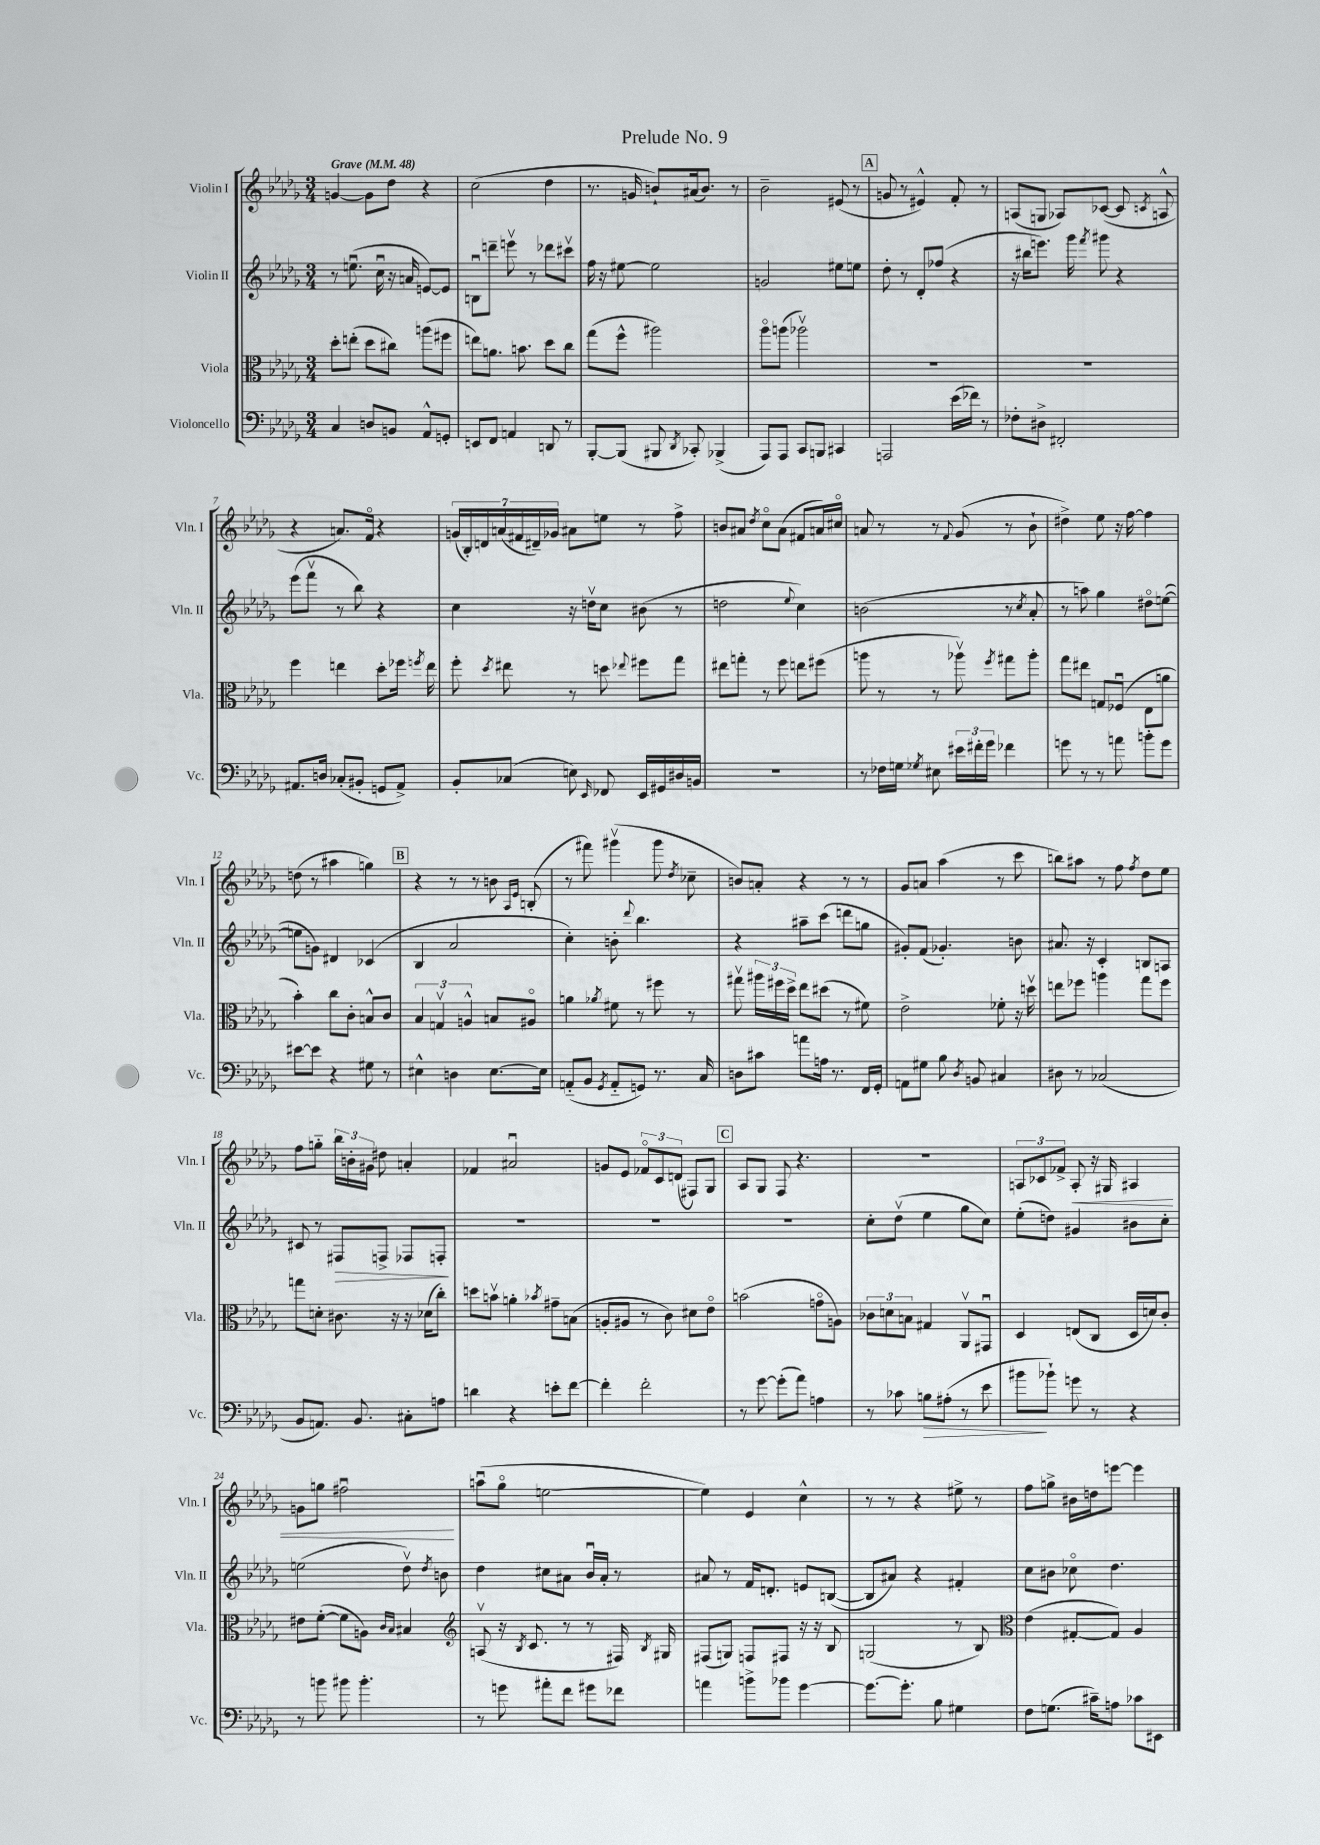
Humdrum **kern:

**kern	**kern	**kern	**kern
*staff4	*staff3	*staff2	*staff1
*clefF4	*clefC3	*clefG2	*clefG2
*k[b-e-a-d-g-]	*k[b-e-a-d-g-]	*k[b-e-a-d-g-]	*k[b-e-a-d-g-]
*M3/4	*M3/4	*M3/4	*M3/4
*MM48	*MM48	*MM48	*MM48
4C	8dd-'	8r	[4g
.	(8ee'	(8.eeu	.
8D	8dd-	.	8g]
.	.	16ccu	.
8BB	8cc#)	16r	8dd-
.	.	16a	.
8AA-^^	(8aa	[8e)	4r
8GG'	8ff#	8e]	.
=	=	=	=
8EE	8ee)	8Bu	(2cc
8FF	8.a	8ddd~	.
4AA	.	8eeev	.
.	8.b	.	.
.	.	8r	.
8DD	8dd-	8ddd-	4dd-
8r	8cc	8ccc#v	.
=	=	=	=
[8BBB-'	(8gg-	16ff	8.r
.	.	16r	.
(8BBB-]	8ff^^	[8ee#	.
.	.	.	16g
8BBB#	2aa#)	2ee#]	8b`)
8qDD-	.	.	.
8CC-')	.	.	(16a#
.	.	.	8.b)
(4BBB-^	.	.	.
.	.	.	8r
=	=	=	=
8AAA-)	8aa-o	2g	2b-~
8AAA-	(8aa	.	.
8CC	2aa-v)	.	.
8BBB	.	.	.
4CC#	.	8ee#	(8e#
.	.	8ee	8r
=	=	=	=
2AAA	2.r	8dd-'	8g
.	.	8r	8r
.	.	8d-'	4e#^^)
.	.	(8ff-	.
(16e-	.	4r	8f'
16f-)	.	.	.
8r	.	.	8r
=	=	=	=
8F-'	2.r	16r	(8A
.	.	16bb#	.
8D#^	.	8.eee)	8G
2FF#'	.	.	8A-)
.	.	16ggg-	.
.	.	8qfff	.
.	.	8ggg#	([8c-
.	.	4r	8c-]
.	.	.	8qc
.	.	.	8A^^
=	=	=	=
8.AA#	4ff	(8eee-	4r
.	.	8fffv	.
16D	.	.	.
(8C-'	4ee	8r	8.a)
8BB#'	.	8bb-)	.
.	.	.	16fo
8GG	8dd-'	4r	4r
8AA#^)	16ff-	.	.
.	8qff	.	.
.	16ee	.	.
=	=	=	=
8BB-'	8ff'	4cc	(28g
.	.	.	28B-')
.	.	.	28d
.	.	.	(28a
.	8qdd-	.	.
(8C-	8ee#	.	.
.	.	.	28f#
.	.	.	28d#~)
.	.	.	28g-
8E)	8r	16r	8a#
.	.	16ddv	.
16qqEE-	.	.	.
8FF-	8dd	8cc	8ee
.	8qqee-	.	.
16EE-	8ff#	(8b#	8r
16GG#	.	.	.
16D#	8gg-	8r	8ff^
16BB	.	.	.
=	=	=	=
2.r	8ee#	2dd	8b
.	8gg'	.	8a#
.	.	.	8qdd-
.	8r	.	8cco
.	8ff	.	(8a#
.	.	8qqee-	.
.	8ee	4cc)	8f#
.	(8ff#	.	16a)
.	.	.	16cc#o
=	=	=	=
8r	8aa	(2b	8a
16F-	8r	.	8r
16G	.	.	.
8qG-	.	.	.
8E#	8r	.	8r
.	.	.	8qqf
24e#	8aa-v)	.	(8g-
24f#'	.	.	.
24g-	.	.	.
.	8qff	.	.
4f-	8gg#	8r	8r
.	.	8qcc	.
.	8aa-'	8a-'	8b-`
=	=	=	=
8g	8gg-	8r	4dd#^)
8r	8ee#	8aa)	.
8r	8G	4gg-	8ee-
8a	(8F-u	.	16r
.	.	.	[16ff
8b'	8E-	8dd#o	4ff]
8g	8a	([8ee	.
=	=	=	=
[8e#	4b-')	8ee]	(8dd
8e#]	.	8g)	8r
4r	8cc	4d#	4aa#
.	8c'	.	.
8G#	8B^^	(4c-	4gg)
8r	8c	.	.
=	=	=	=
4E#^^	6B-	4B-	4r
.	6Gv	.	.
4D	.	2a-	8r
.	6A^^	.	.
.	.	.	8r
[8.E#	8B	.	8b
.	.	.	16qqA-
.	.	.	16qqe-
.	8A#o	.	(8B'
16E#]	.	.	.
=	=	=	=
(8AA'~	4a	4cc')	8r
8BB-	.	.	8fff#)
8qGG-	8qa-	.	.
8AA'~	8f#	8b'	(4ggg#v
.	.	8qqddd-	.
8GG)	8r	4.bb-	.
8.r	8ff#	.	8ggg#
.	.	.	8qdd-
.	8r	.	8cc-~
16C	.	.	.
=	=	=	=
8D	8gg#v	4r	8b)
8c#	24aa#	.	8a'
.	24ff#	.	.
.	24dd-^	.	.
8a	8ee-	8aa#~	4r
16A	(8dd#	(8ccc	.
8.r	.	.	.
.	8r	8ddd	8r
16FF	8f#)	8gg	8r
16GG-'	.	.	.
=	=	=	=
8AA	2e-^	8g#')	8g-
8G#	.	(8f	8a
8B-	.	4.g-')	(4aa-
8qD-	.	.	.
8BB	.	.	.
4C#	8f-'	.	8r
.	16r	8b	8ccc
.	16ddv	.	.
=	=	=	=
8D#	8ee	8.a#	8bb)
8r	8ff-	.	8aa#
.	.	16r	.
(2C-	4aa	4c'	8r
.	.	.	8ff
.	.	.	8qff
.	8gg-	8B	8dd-
.	8ff-	8A	8ee-
=	=	=	=
8BB-	8gg	8c#	8ff
8.AA)	8d'	8r	8gg'~
.	8.c#	8F#	24bb-
.	.	.	24b'
8.BB-	.	.	.
.	.	.	24g#
.	.	8F^	8dd#
.	16r	.	.
8C#'	16r	8F-	4a'
.	(16d-	.	.
8A	8cc')	8F'	.
=	=	=	=
4d	8dd	2.r	4f-
.	8bv	.	.
4r	4a'	.	2a#u
.	8qb-	.	.
8e'	8g#~	.	.
[8f	(8B	.	.
=	=	=	=
4f']	8A'	2.r	8g
.	8A#	.	8e-
2f'	8r	.	12f-o
.	.	.	12c
.	8c)	.	.
.	.	.	(12d
.	8d#	.	8F#)
.	8e-o	.	8G-
=	=	=	=
8r	(2b	2.r	8A-
[8g-	.	.	8G-
(8g-']	.	.	8F
8a-)	.	.	4.r
4A	8go	.	.
.	8A)	.	.
=	=	=	=
8r	12c-	8cc'	2.r
.	12d	.	.
8c-	.	(8dd-v	.
.	12B	.	.
8B	4G#	4ee-	.
(8A#'	.	.	.
8r	8AA-v	8gg-	.
8e-	8GG#u	8cc)	.
=	=	=	=
8b#	4D-	(8ee-'	12A
.	.	.	12c-
8b-`)	.	8dd)	.
.	.	.	12f-^
8g	(8E	4g#	8A'
8r	8C	.	16r
.	.	.	16G#
4r	16D-	8b#	4A#
.	16d)	.	.
.	8c'	8cc'	.
=	=	=	=
8r	8e#	(2ee	8g
8b	([8f'	.	8gg
8b#	8f]	.	2ff#u
4.b#'	8A)	.	.
.	16qqc	.	.
.	16qqB-	.	.
.	4B#	8dd-v)	.
.	.	8qdd-	.
.	.	8b	.
=	=	=	=
*	*clefG2	*	*
8r	(8Av	4dd-	(8aau
8g	16r	.	8gg-o
.	8qB-	.	.
.	8.c	.	.
8a#'	.	8cc#	[2ee
8f	8r	8a#	.
8g#	8r	16b-u	.
.	.	16a#'	.
8f-	16F#)	8r	.
.	8qB-	.	.
.	16G#	.	.
=	=	=	=
4a	(8F#	8a#	4ee])
.	8G)	8r	.
8b^	8F	16f	4e-
.	.	8.d'	.
8b-	8F#	.	.
[4g-	16r	8e	4cc^^
.	16r	.	.
.	8B-	([8B	.
=	=	=	=
8.g-_	(2G	8B]	8r
.	.	8a#)	8r
8.g-']	.	.	.
.	.	4r	4r
8B-	.	.	.
4G#	8r	4f#'	8ee#^
.	8B-)	.	8r
=	=	=	=
*	*clefC3	*	*
8F	(4e-	8cc	8ff
(8.G	.	8b#	8gg^
.	[8G#'	8cc-o	16b#
16c#~)	.	.	16dd
8A	8G#])	4.dd-	[8eee
8c-	4A-	.	4eee]
8EE#	.	.	.
==	==	==	==
*-	*-	*-	*-
